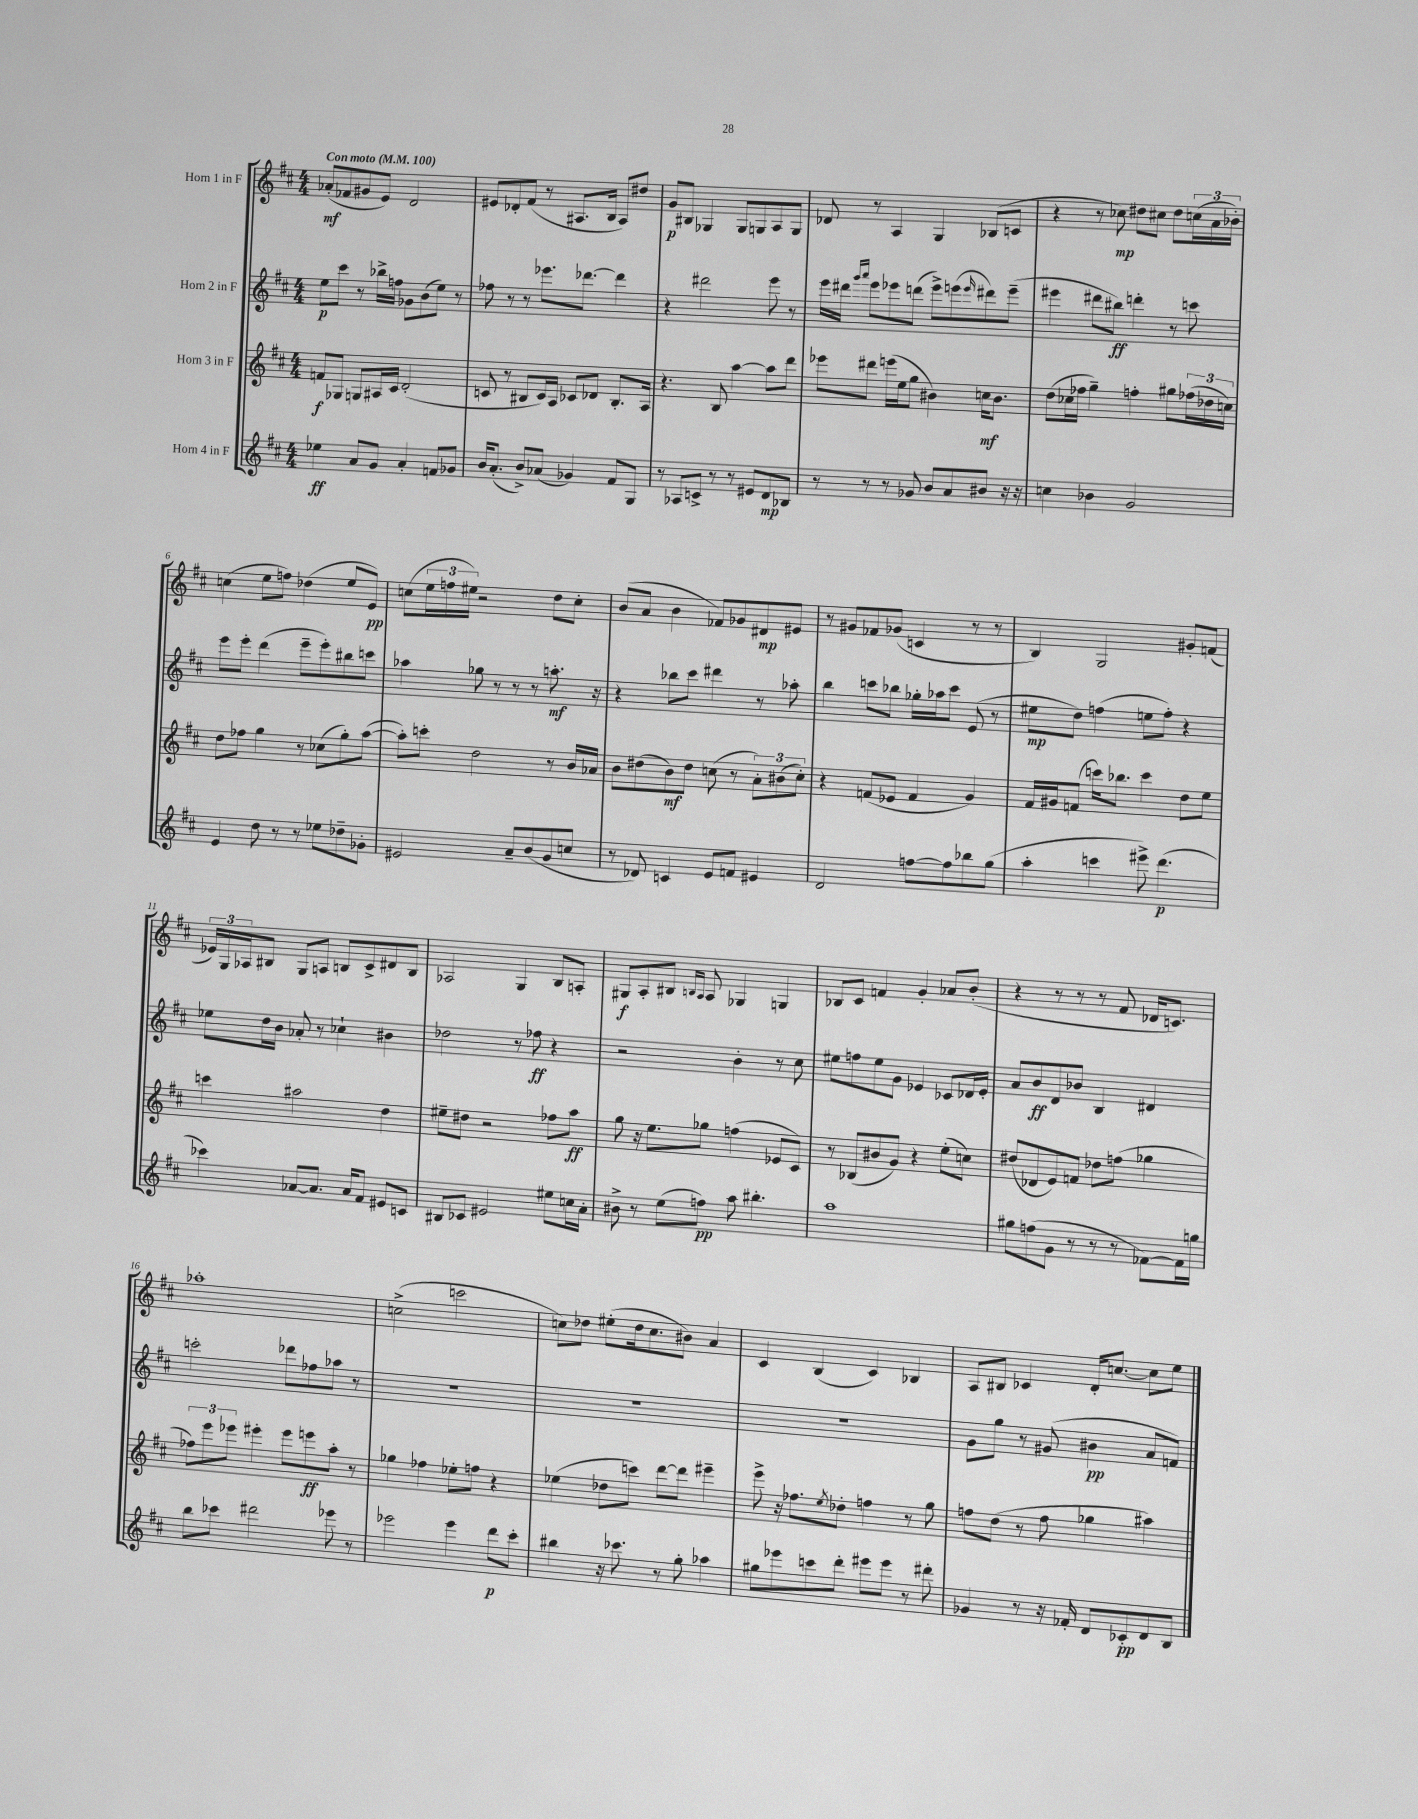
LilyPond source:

<<
\new StaffGroup <<
\new Staff = "s0" \with { instrumentName = "Horn 1 in F" } {
    \clef treble \key d \major \numericTimeSignature \time 4/4 \tempo "Con moto" 4 = 100
    aes'8-.\mf( fes'8 gis'8 e'8) d'2 |
    eis'8 des'8-. fis'8( r8 ais8. b16 ais8) dis''8 |
    g'8\p bis8 ges4 ges8 g8 a8 g8 |
    des'8 r8 a4 g4 bes8( c'8 |
    r4 r8 ces''8\mp) dis''8 cis''8 dis''8 \tuplet 3/2 { c''16( a'16 bes'16-.) } |
    c''4( e''8 f''8) des''4( e''8 e'8\pp) |
    c''8( \tuplet 3/2 { e''16 f''16 eis''16) } r2 d''8 c''8-. |
    b'8( a'8 b'4 fes'8) ges'8 dis'8\mp eis'8 |
    r8 gis'8 fes'8 ges'8( c'4 r8 r8 |
    b4) g2 gis'8-. f'8( |
    \tuplet 3/2 { ees'16) g16 aes16 } bis8 g8 a8 b8 cis'8-> dis'8 b8 |
    aes2 g4 b8 a8-. |
    gis8\f a8-. bis8 \grace { b16 a16 } a8 ges4 g4 |
    bes8 cis'8 f'4 g'4-. aes'8 b'8-.( |
    r4 r8 r8 r8 fis'8 des'16 c'8.) |
    aes''1-. |
    c''2->( c'''2 |
    c''8) des''8 eis''8-.( des''16 c''8. bis'8) a'4 |
    cis'4 b4( cis'4) bes4 |
    a8 bis8 ces'4 d'16-. c''8.~ c''8 e''8 \bar "|." |
}
\new Staff = "s1" \with { instrumentName = "Horn 2 in F" } {
    \clef treble \key d \major \numericTimeSignature \time 4/4
    e''8\p cis'''8 r8 bes''16-> f''16 ges'8 b'8( e''8) r8 |
    fes''8 r8 r8 ees'''8. des'''8.~ des'''4 |
    r4 dis'''2 e'''8 r8 |
    e'''16 dis'''16 \grace { g'''16 a'''16 } e'''8 ees'''8 d'''8( ees'''8->) e'''8( \grace { e'''16 } dis'''8) e'''8--( |
    eis'''4 dis'''8 bis''8\ff) d'''4-. r8 c'''8 |
    e'''8 e'''8-. d'''4( e'''8-- e'''8-.) bis''8 c'''8 |
    aes''4 ges''8 r8 r8 r8 a''8.-.\mf r16 |
    r4 bes''8 cis'''8 dis'''4 r8 aes''8-. |
    b''4 c'''8 bes''8 ges''16-. aes''16 c'''8 e'8( r8 |
    eis''8\mp d''8) f''4( e''8 f''8-.) r4 |
    ees''8 d''16 b'16 aes'8-. r8 ces''4-! bis'4 |
    des''2 r8 fes''8\ff r4 |
    r2 b'4-. r8 cis''8 |
    eis''8 f''8 eis''8 g'8 ees'4 ces'8 des'16 ees'16-. |
    a'8 b'8\ff d'8 bes'8 b4 dis'4 |
    c'''2-. des'''8 fes''8 aes''8 r8 |
    R1 |
    R1 |
    R1 |
    g'8 g''8 r8 gis'8( bis'4\pp a'8 f'8) \bar "|." |
}
\new Staff = "s2" \with { instrumentName = "Horn 3 in F" } {
    \clef treble \key d \major \numericTimeSignature \time 4/4
    f'8\f ges8 g8 ais16 cis'16 d'2-.( |
    c'8 r8 bis8 c'16) a16 ces'8 des'8 bis8.-. a16 |
    r4. b8 a''4~ a''8 d'''8 |
    ees'''8 dis'''8 e'''16( e''16 g''8 bis'4) c''16\mf bis'8. |
    d''8( ces''16 fes''16 g''4--) f''4-. gis''8 \tuplet 3/2 { fes''16( des''16 c''16) } |
    d''8 fes''8 g''4 r8 ces''8( g''8-.) a''8~( |
    a''8-.) c'''8-. d''2 r8 b'16 aes'16 |
    b'8 dis''8( b'8\mf) dis''8 c''8( r8 \tuplet 3/2 { a'8-.) bis'8( c''8-.) } |
    r4 f'8( ees'8 f'4 g'4) |
    fis'16 gis'16 f'8( c'''16) bes''8. c'''4 d''8 e''8 |
    c'''4 ais''2 d''4 |
    eis''8-- dis''8 r2 fes''8 a''8\ff |
    g''8 r16 e''8. ges''8 f''4( ees'8 cis'8) |
    r8 bes8( bis'8 g'8) r4 e''8-.( c''8) |
    dis''8( des'8 e'8) f'8 des''8 f''8( ges''4 |
    \tuplet 3/2 { fes''8) e'''8 ees'''8 } eis'''4-. eis'''8 e'''8\ff a''8-. r8 |
    ges''4 fes''4 ees''8-. f''8 r4 |
    ees''4( des''8 c'''8) d'''8~ d'''8 eis'''4-- |
    e'''8-> r16 fes''8. \acciaccatura { e''8 } des''8-. f''4 r8 g''8 |
    f''8 d''8( r8 f''8 ges''4 ais''4) \bar "|." |
}
\new Staff = "s3" \with { instrumentName = "Horn 4 in F" } {
    \clef treble \key d \major \numericTimeSignature \time 4/4
    ees''4\ff a'8 g'8 a'4-. f'8 ges'8 |
    b'16 a'8.-.( b'8->) aes'8( ges'4) fis'8 g8 |
    r8 aes8 c'8-> r8 r8 eis'8 d'8\mp bes8 |
    r8 r8 r8 ges'8 b'8 a'8 bis'8 r16 r16 |
    c''4 bes'4 g'2 |
    e'4 d''8 r8 r8 ees''8 des''8-- ges'8-. |
    eis'2 a'8-- b'8( g'8 c''8 |
    r8 des'8) c'4 e'8 f'8 eis'4 |
    d'2 f''8~ f''8 bes''8 g''8( |
    a''4-. c'''4 eis'''8->) d'''4.\p( |
    ces'''4) aes'8~ aes'8. aes'16 fis'8 eis'8 c'8 |
    bis8 ces'8 eis'2 eis''8 c''16 a'16-. |
    bis'8-> r8 e''8( f''8\pp) a''8 bis''4.-. |
    a''1 |
    gis''8 f''8( g'8 r8 r8 r8 fes'8~) fes'16 g''16 |
    b''8 ces'''8 dis'''2 ees'''8 r8 |
    ees'''2 ees'''4 d'''8\p cis'''8-. |
    bis''4 r16 ces'''8. r8 g''8-. aes''4 |
    gis''8 ees'''8 c'''8 d'''8-. eis'''8 eis'''8 r8 dis'''8-. |
    ges'4 r8 r16 fes'16-. d'8 ces'8-.\pp d'8 b8 \bar "|." |
}
>>
>>
